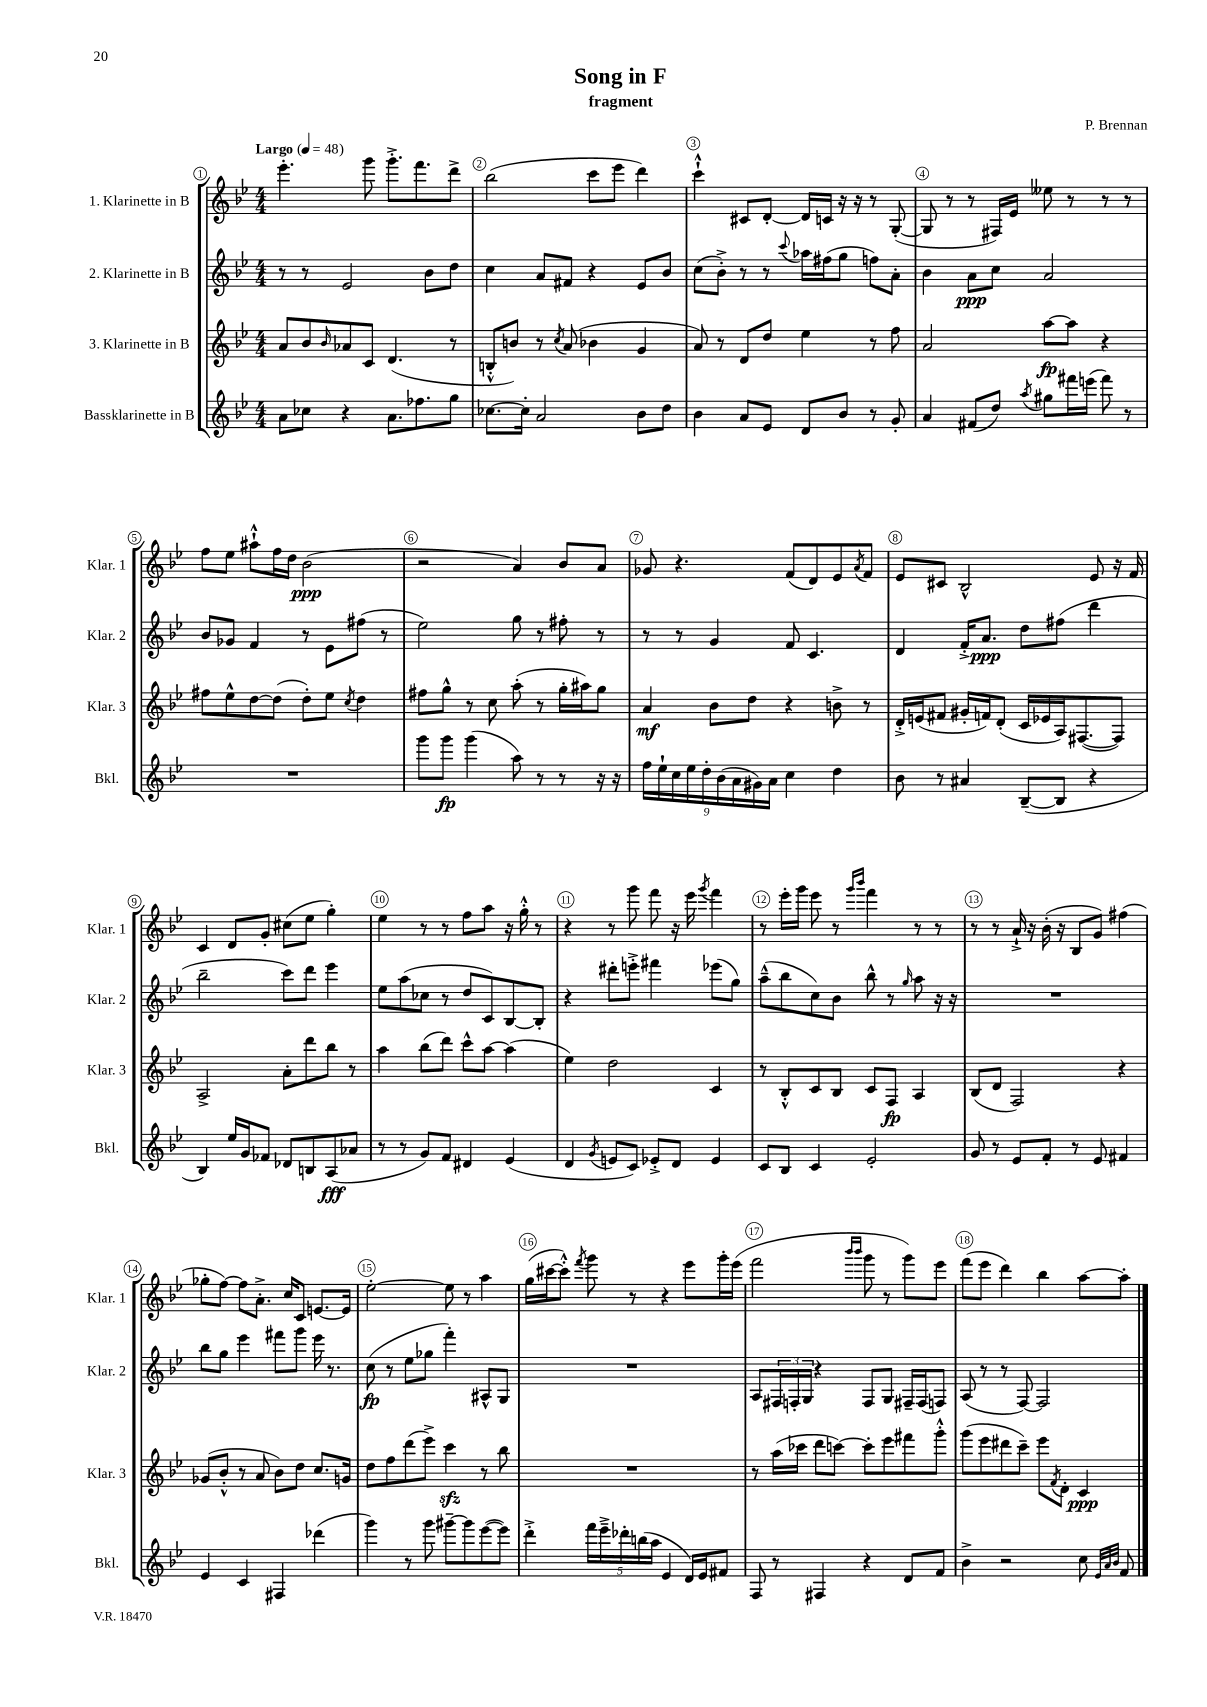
\header { title = "Song in F" composer = "P. Brennan" subtitle = "fragment" }
<<
\new StaffGroup <<
\new Staff = "s0" \with { instrumentName = "1. Klarinette in B" shortInstrumentName = "Klar. 1" } {
    \clef treble \key bes \major \numericTimeSignature \time 4/4 \tempo "Largo" 4 = 48
    ees'''4.-. g'''8 g'''8.-.-> f'''8. d'''8-> |
    bes''2( c'''8 ees'''8 d'''4) |
    c'''4-!-^ cis'8 d'8~-. d'16 c'16 r16 r16 r8 g8~-.( |
    g8 r8 r8 fis16) ees'16 eeses''8 r8 r8 r8 |
    f''8 ees''8 ais''8-!-^ f''16 d''16 bes'2\ppp( |
    r2 a'4) bes'8 a'8 |
    ges'8 r4. f'8( d'8) ees'8 \acciaccatura { a'8 } f'8 |
    ees'8 cis'8 bes2-^ ees'8 r16 f'16 |
    c'4 d'8 g'8-. cis''8( ees''8 g''4-.) |
    ees''4 r8 r8 f''8 a''8 r16 g''16-.-^ r8 |
    r4 r8 g'''8 f'''8 r16 ees'''16 \acciaccatura { g'''8 } f'''4 |
    r8 ees'''16-. g'''16 ees'''8 r8 \grace { g'''16 bes'''16 } f'''4 r8 r8 |
    r8 r8 a'16-!-> r16 bes'16-.( r16 bes8 g'8) fis''4( |
    ges''8-. f''8~) f''8 a'8.-.-> c''16 c'8 e'8.~ e'16 |
    ees''2~-. ees''8 r8 a''4 |
    g''16( cis'''16~ cis'''8-.-^) \acciaccatura { f'''8 } g'''8 r8 r4 ees'''8 g'''16-. ees'''16( |
    f'''2 \grace { bes'''16 bes'''16 } g'''8 r8 g'''8) ees'''8 |
    f'''8( ees'''8 d'''4) bes''4 a''8~ a''8-. \bar "|." |
}
\new Staff = "s1" \with { instrumentName = "2. Klarinette in B" shortInstrumentName = "Klar. 2" } {
    \clef treble \key bes \major \numericTimeSignature \time 4/4
    r8 r8 ees'2 bes'8 d''8 |
    c''4 a'8 fis'8 r4 ees'8 bes'8 |
    c''8( bes'8-.->) r8 r8 \appoggiatura { c'''8 } aes''16 fis''16( g''8 f''8) a'8-. |
    bes'4 a'8\ppp c''8 a'2 |
    bes'8 ges'8 f'4 r8 ees'8 fis''8( r8 |
    ees''2) g''8 r8 fis''8-. r8 |
    r8 r8 g'4 f'8 c'4. |
    d'4 f'16-.-> a'8.\ppp d''8 fis''8( d'''4 |
    bes''2-- c'''8) d'''8 ees'''4 |
    ees''8 a''8( ces''8 r8 d''8 c'8) bes8~ bes8-. |
    r4 dis'''8-. e'''8-.-> fis'''4 ees'''8( g''8) |
    a''8---^( bes''8 c''8) bes'8 bes''8-^ r8 \grace { g''16 } a''8 r16 r16 |
    R1 |
    bes''8 g''8 ees'''4 fis'''8 g'''8 ees'''16 r8. |
    c''8\fp( r8 ees''8 ges''8 f'''4-.) ais8-^ g8 |
    R1 |
    a8 \tuplet 3/2 { fis16 f16-. g16 } r4 f8 g8 fis16-- fis16( f8) |
    a8( r8 r8 f8~) f2 \bar "|." |
}
\new Staff = "s2" \with { instrumentName = "3. Klarinette in B" shortInstrumentName = "Klar. 3" } {
    \clef treble \key bes \major \numericTimeSignature \time 4/4
    a'8 bes'8 \grace { bes'16 } aes'8 c'8 d'4.( r8 |
    b8-.-^ b'8) r8 \acciaccatura { c''8 } a'8( bes'4 g'4 |
    a'8) r8 d'8 d''8 ees''4 r8 f''8 |
    a'2 a''8~\fp a''8 r4 |
    fis''8 ees''8-^ d''8~ d''8( d''8-.) ees''8 \acciaccatura { c''8 } d''4 |
    fis''8 g''8-^ r8 c''8 a''8-.( r8 g''16-. ais''16) g''8 |
    a'4\mf bes'8 d''8 r4 b'8-> r8 |
    d'16-.-> e'16( fis'8 gis'16-. f'16) d'8-.( c'16 ees'16 a16) fis8.~( fis8) |
    a2-> a'8-. d'''8 bes''8 r8 |
    a''4 bes''8( d'''8) c'''8-^ a''8~ a''4( |
    ees''4) d''2 c'4 |
    r8 bes8-.-^ c'8 bes8 c'8 f8\fp a4 |
    bes8( d'8 f2) r4 |
    ges'8( bes'8-.-^ r8 a'8 bes'8) d''8 c''8. g'16 |
    d''8 f''8 d'''8( ees'''8->) c'''4\sfz r8 bes''8 |
    R1 |
    r8 a''16( ces'''16 d'''8 c'''8~) c'''8-. ees'''8 fis'''8 g'''8-.-^ |
    g'''8( ees'''8 dis'''8 c'''8--) ees'''8 \acciaccatura { f'8 } d'8-. c'4\ppp \bar "|." |
}
\new Staff = "s3" \with { instrumentName = "Bassklarinette in B" shortInstrumentName = "Bkl." } {
    \clef treble \key bes \major \numericTimeSignature \time 4/4
    a'8 ces''8 r4 a'8. fes''8. g''8 |
    ces''8.~ ces''16-. a'2 bes'8 d''8 |
    bes'4 a'8 ees'8 d'8 bes'8 r8 g'8-. |
    a'4 fis'8( d''8) \acciaccatura { a''8 } gis''8 fis'''16 e'''16( fis'''8) r8 |
    R1 |
    g'''8 g'''8\fp g'''4( a''8) r8 r8 r16 r16 |
    \tuplet 9/8 { f''16 ees''16-! c''16 ees''16 d''16-. bes'16( a'16 gis'16) a'16 } c''4 d''4 |
    bes'8 r8 ais'4 bes8~--( bes8 r4 |
    bes4) ees''16 g'16 fes'8 des'8 b8 a8\fff( aes'8 |
    r8 r8 g'8) f'8 dis'4 ees'4( |
    d'4 \acciaccatura { g'8 } e'8 c'8) ees'8-.-> d'8 ees'4 |
    c'8 bes8 c'4 ees'2-. |
    g'8 r8 ees'8 f'8-. r8 ees'8 fis'4 |
    ees'4 c'4 fis4 des'''4( |
    g'''4) r8 g'''8 gis'''8~-- gis'''8 ees'''8~( ees'''8) |
    d'''4-.-> \tuplet 5/4 { f'''16 ees'''16---> des'''16-. b''16( a''16 } ees'4 d'16) ees'16 fis'8 |
    f8 r8 fis4 r4 d'8 f'8 |
    bes'4-> r2 c''8 \grace { ees'32 a'32 bes'32 } f'8 \bar "|." |
}
>>
>>
\layout { \context { \Score \override BarNumber.break-visibility = ##(#f #t #t) barNumberVisibility = #all-bar-numbers-visible \override BarNumber.stencil = #(make-stencil-circler 0.1 0.3 ly:text-interface::print) } }
